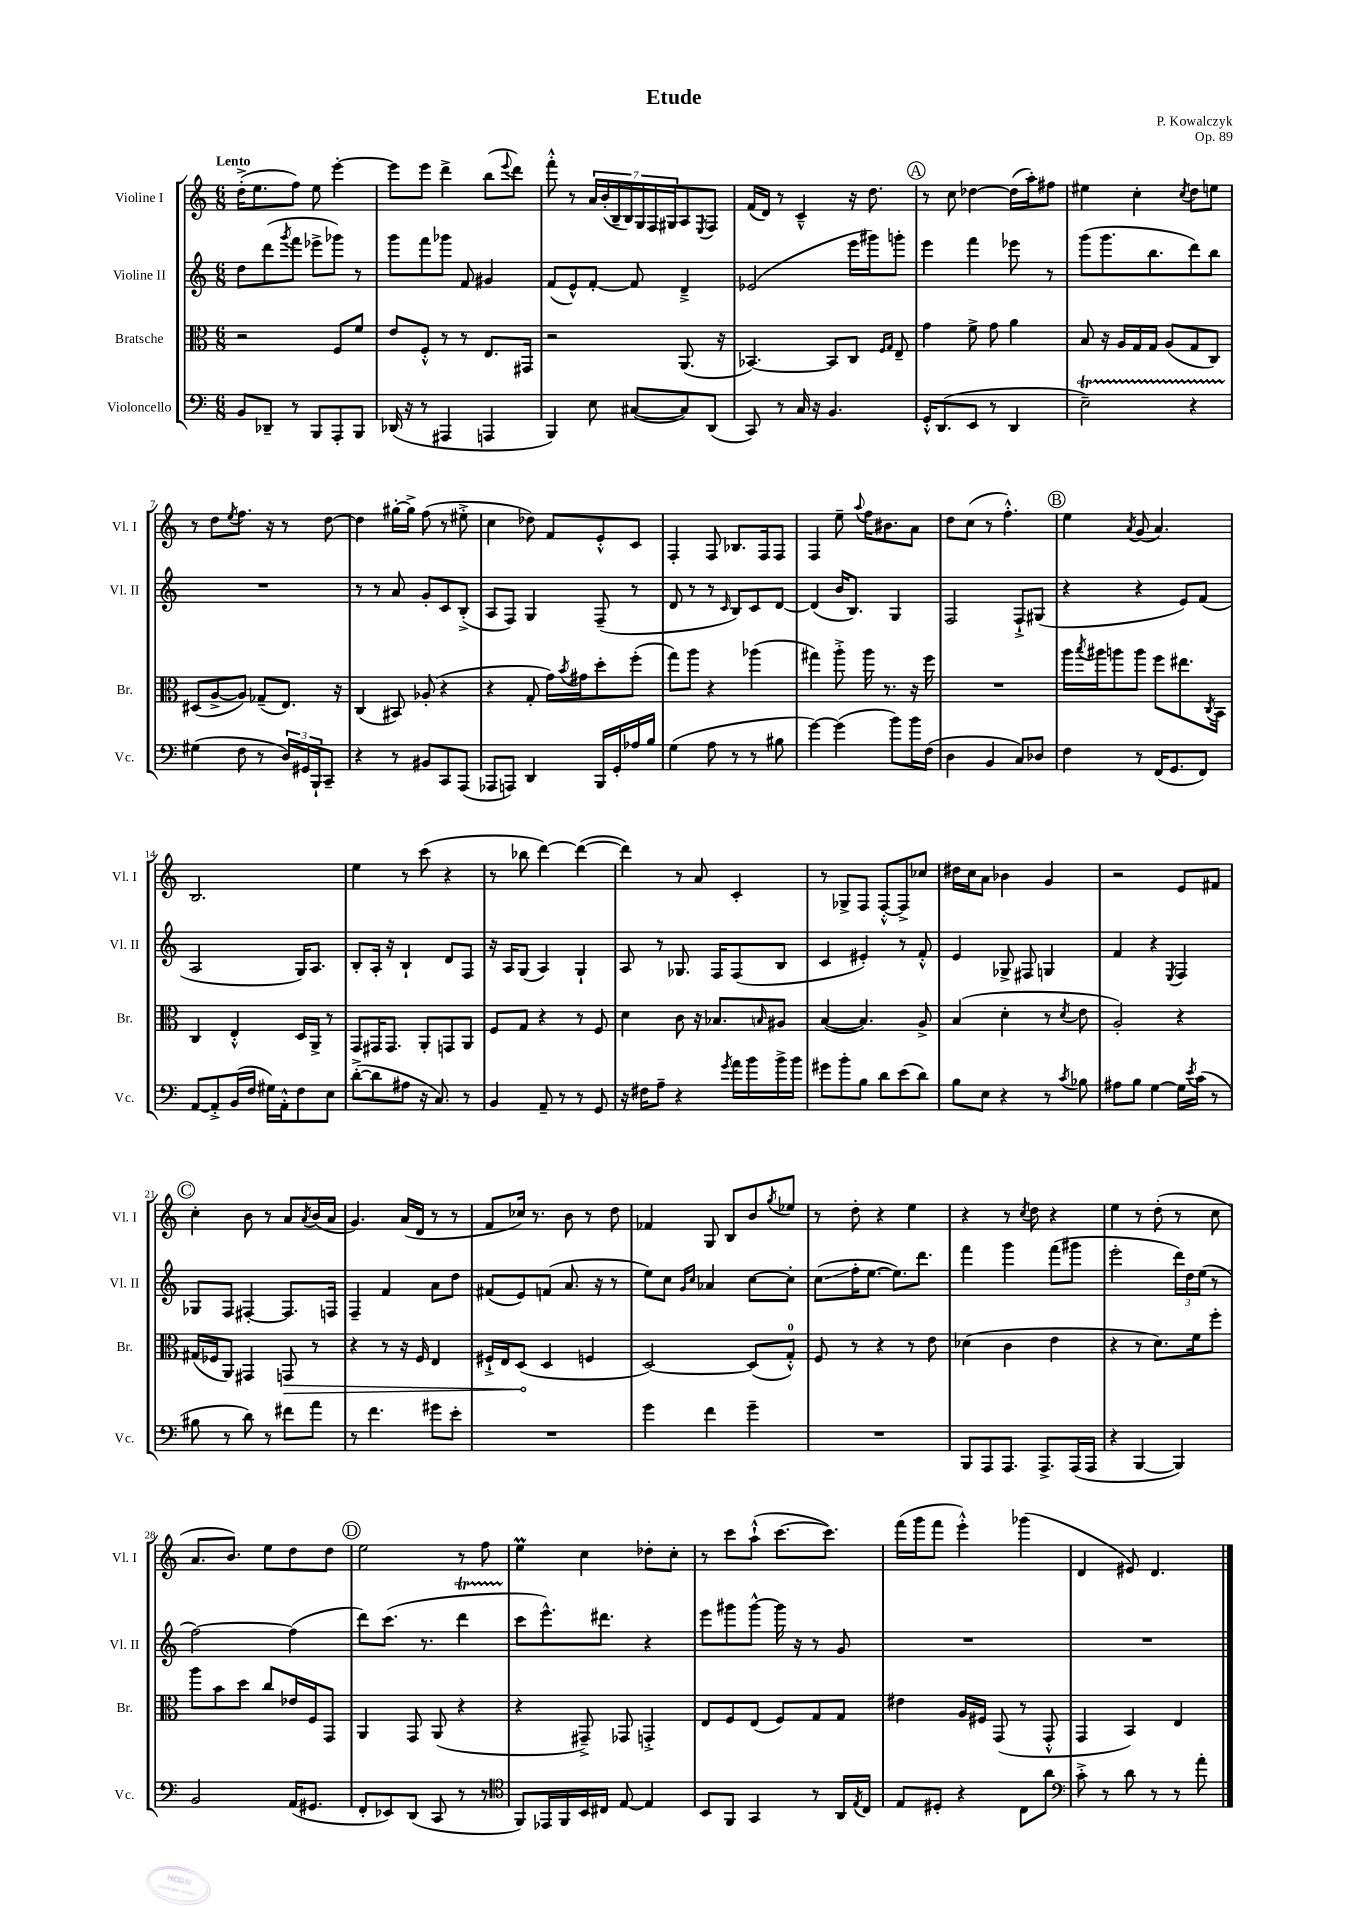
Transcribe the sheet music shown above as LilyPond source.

\header { title = "Etude" composer = "P. Kowalczyk" opus = "Op. 89" }
<<
\new StaffGroup <<
\new Staff = "s0" \with { instrumentName = "Violine I" shortInstrumentName = "Vl. I" } {
    \clef treble \key c \major \numericTimeSignature \time 6/8 \tempo "Lento"
    d''16-.->( e''8. f''8) e''8 e'''4~-. |
    e'''8 e'''8 d'''4-> b''8( \appoggiatura { e'''8 } d'''8) |
    f'''8-.-^ r8 \tuplet 7/4 { a'16 b'16-.( b16-- b16) g16 f16 gis16 } a8 \acciaccatura { e8 } f8 |
    f'16( d'16) r8 c'4---^ r16 d''8. |
    \mark \markup { \circle "A" } r8 c''8 des''4~ des''16( a''16-.) fis''8 |
    eis''4 c''4-. \acciaccatura { c''8 } d''8 e''8 |
    r8 d''8 \acciaccatura { e''8 } f''8. r16 r8 d''8~ |
    d''4 gis''16~-. gis''16-> f''8( r8 eis''8-.-> |
    c''4 des''8) f'8 e'8-.-^ c'8 |
    f4-. f8 bes8. f16 f8 |
    f4 e''8-- \appoggiatura { a''8 } f''16 bis'8. a'8 |
    d''8 c''8( r8 f''4.-.-^) |
    \mark \markup { \circle "B" } e''4 \acciaccatura { a'8 } g'8( a'4.) |
    b2. |
    e''4 r8 c'''8( r4 |
    r8 bes''8 d'''4~) d'''4~( |
    d'''4) r8 a'8 c'4-. |
    r8 ges8-> f8 f8~-.-^ f8-> ces''8 |
    dis''16 c''16 a'8 bes'4 g'4 |
    r2 e'8 fis'8 |
    \mark \markup { \circle "C" } c''4-. b'8 r8 a'8 \acciaccatura { a'8 } b'16( a'16 |
    g'4.) a'16( d'16 r8 r8 |
    f'8 ces''16) r8. b'8 r8 d''8 |
    fes'4 g8 b8 b'8 \acciaccatura { g''8 } ees''8 |
    r8 d''8-. r4 e''4 |
    r4 r8 \acciaccatura { c''8 } d''8 r4 |
    e''4 r8 d''8-.( r8 c''8 |
    a'8. b'8.) e''8 d''8 d''8 |
    \mark \markup { \circle "D" } e''2 r8 f''8 |
    e''4\prall c''4 des''8-. c''8-. |
    r8 c'''8 a''8-!-^( c'''8.~ c'''8.) |
    f'''16( g'''16 f'''8 e'''4-.-^) ges'''4( |
    d'4 eis'8) d'4. \bar "|." |
}
\new Staff = "s1" \with { instrumentName = "Violine II" shortInstrumentName = "Vl. II" } {
    \clef treble \key c \major \numericTimeSignature \time 6/8
    d''8 d'''8( \acciaccatura { g'''8 } f'''8 ees'''8-> ges'''8) r8 |
    g'''8 f'''8 ges'''8 f'8 gis'4 |
    f'8( e'8-^) f'8~-. f'8 d'4---> |
    ees'2( e'''16 gis'''16) g'''8-. |
    \mark \markup { \circle "A" } e'''4 f'''4 ees'''8 r8 |
    g'''8( g'''8. b''8. d'''8) b''8 |
    R2. |
    r8 r8 a'8 g'8-. c'8 b8-.->( |
    a8 f8) g4 f8--( r8 |
    d'8 r8 r8 \grace { c'16 } b8) c'8 d'8~ |
    d'4( b'16 b8.) g4 |
    f2 f8-!-> gis8( |
    \mark \markup { \circle "B" } r4 r4 e'8) f'8( |
    a2 g16) a8. |
    b8-. a16-. r16 b4-! d'8 f8 |
    r16 a16 g8( a4) g4-! |
    a8 r8 ges8. f16 f8( b8 |
    c'4 eis'4-.) r8 f'8-.-^ |
    e'4 ges8-> fis8 g4 |
    f'4 r4 \acciaccatura { e8 } f4 |
    \mark \markup { \circle "C" } ges8 f8 fis4~-. fis8. f16 |
    f4-- f'4 a'8 d''8 |
    fis'8( e'8) f'8( a'8. r16 r8 |
    e''8) c''8 \grace { g'16 c''16 } aes'4 c''8~ c''8-. |
    c''8\glissando( f''16-. e''8.~ e''8.) d'''8. |
    f'''4 g'''4 f'''8( gis'''8 |
    e'''2-. \tuplet 3/2 { d'''16) d''16 e''16( } r8 |
    f''2~) f''4( |
    \mark \markup { \circle "D" } d'''8) c'''8.( r8. d'''4\startTrillSpan |
    c'''8\stopTrillSpan e'''8.-^) dis'''8. r4 |
    e'''8 gis'''8 gis'''8~-^ gis'''16 r16 r8 g'8 |
    R2. |
    R2. \bar "|." |
}
\new Staff = "s2" \with { instrumentName = "Bratsche" shortInstrumentName = "Br." } {
    \clef alto \key c \major \numericTimeSignature \time 6/8
    r2 f8 f'8 |
    e'8 f8-.-^ r8 r8 e8. gis,16 |
    r2 a,8.( r16 |
    bes,4.~) bes,8 c8 \grace { f16 g16 } e8-- |
    \mark \markup { \circle "A" } g'4 f'8-> g'8 a'4 |
    b8 r16 a16 g16 g16 a8( g8 c8) |
    dis8( a8~-> a8) ges8--( e8.) r16 |
    c4( bis,8) aes8-.( r4 |
    r4 g8-. g'16) \acciaccatura { b'8 } gis'16 d''8-. f''8-.( |
    g''8) a''8 r4 aes''4( |
    gis''4) a''8-.-> a''16 r8. r16 f''16 |
    R2. |
    \mark \markup { \circle "B" } a''16 \acciaccatura { b''8 } ais''16 a''8 a''8 f''8 eis''8. \acciaccatura { c8 } b,16 |
    c4 e4-.-^ d16 a,16-> r8 |
    g,8 gis,16 gis,8. a,8-. g,8 a,8 |
    f8 g8 r4 r8 f8 |
    d'4 c'8 r16 bes8. \grace { b16 } ais8 |
    b4~( b4.) a8-> |
    b4( d'4-. r8 \acciaccatura { d'8 } e'8 |
    a2-.) r4 |
    \mark \markup { \circle "C" } gis16( fes16 a,8) gis,4 \once \override Hairpin.circled-tip = ##t g,8\> r8 |
    r4 r8 r16 f16 e4 |
    fis16-!-> e16 d8\!( d4 f4 |
    d2~) d8( g8-0-.-^) |
    f8 r8 r4 r8 e'8 |
    des'4( c'4 e'4 |
    r4 r8 d'8.) f'16 f''8-. |
    a''8 b'8 d''8 c''8 ees'16 f16 g,8 |
    \mark \markup { \circle "D" } a,4 g,8 a,8( r4 |
    r4 gis,8--->) ges,8 g,4-.-> |
    e8 f8 e8( f8) g8 g8 |
    eis'4 a16 fis16 g,8( r8 g,8-.-^ |
    g,4 b,4) e4 \bar "|." |
}
\new Staff = "s3" \with { instrumentName = "Violoncello" shortInstrumentName = "Vc." } {
    \clef bass \key c \major \numericTimeSignature \time 6/8
    b,8 des,8-- r8 b,,8 a,,8-. b,,8 |
    des,16( r16 r8 ais,,4 a,,4 |
    b,,4) e8 cis8~( cis8) d,8( |
    c,8) r8 c16 r16 b,4. |
    \mark \markup { \circle "A" } g,16-.-^ d,8.( e,8 r8 d,4 |
    e2--\startTrillSpan) r4 |
    gis4\stopTrillSpan( f8 r8 \tuplet 3/2 { d16) gis,16 b,,16-! } c,8-- |
    r4 r8 bis,8 c,8 a,,8( |
    aes,,8 a,,8) d,4 b,,16 g,16-. aes16 b16 |
    g4( a8 r8 r8 bis8 |
    g'4~) g'4( b'8) b'16 f16( |
    d4 b,4 c8) des8 |
    \mark \markup { \circle "B" } f4 r8 f,16( g,8. f,8) |
    a,8~ a,8-.-> b,16( f16 gis16) a,16-.-^ f8 e8 |
    d'8~-.->( d'8 ais8 r16 c8.) r8 |
    b,4 a,8-- r8 r8 g,8 |
    r16 fis16 a8-- r4 \acciaccatura { g'8 } a'16 b'16 b'16-> b'16 |
    gis'8 b'8-. b8 d'8 e'8( d'8) |
    b8 e8 r4 r8 \acciaccatura { c'8 } bes8 |
    ais8 b8 g4~ g16 \acciaccatura { e'8 } c'16( r8 |
    \mark \markup { \circle "C" } bis8 r8 d'8) r8 fis'8 a'8 |
    r8 f'4. gis'8 e'8-. |
    R2. |
    g'4 f'4 g'4-- |
    R2. |
    b,,8 a,,8 a,,8. a,,8.-> a,,16( a,,16 |
    r4 b,,4~ b,,4) |
    b,2 a,16( gis,8. |
    \mark \markup { \circle "D" } f,8-. ees,8) d,8( c,8 r8 r8 |
    \clef tenor f,8) ees,16 f,16 b,16 cis16 e8~ e4 |
    b,8 f,8 g,4 r8 a,16 \acciaccatura { e8 } c16 |
    e8 dis8-. r4 c8 a'8 |
    \clef bass c'8-.-> r8 d'8 r8 r8 a'8-. \bar "|." |
}
>>
>>
